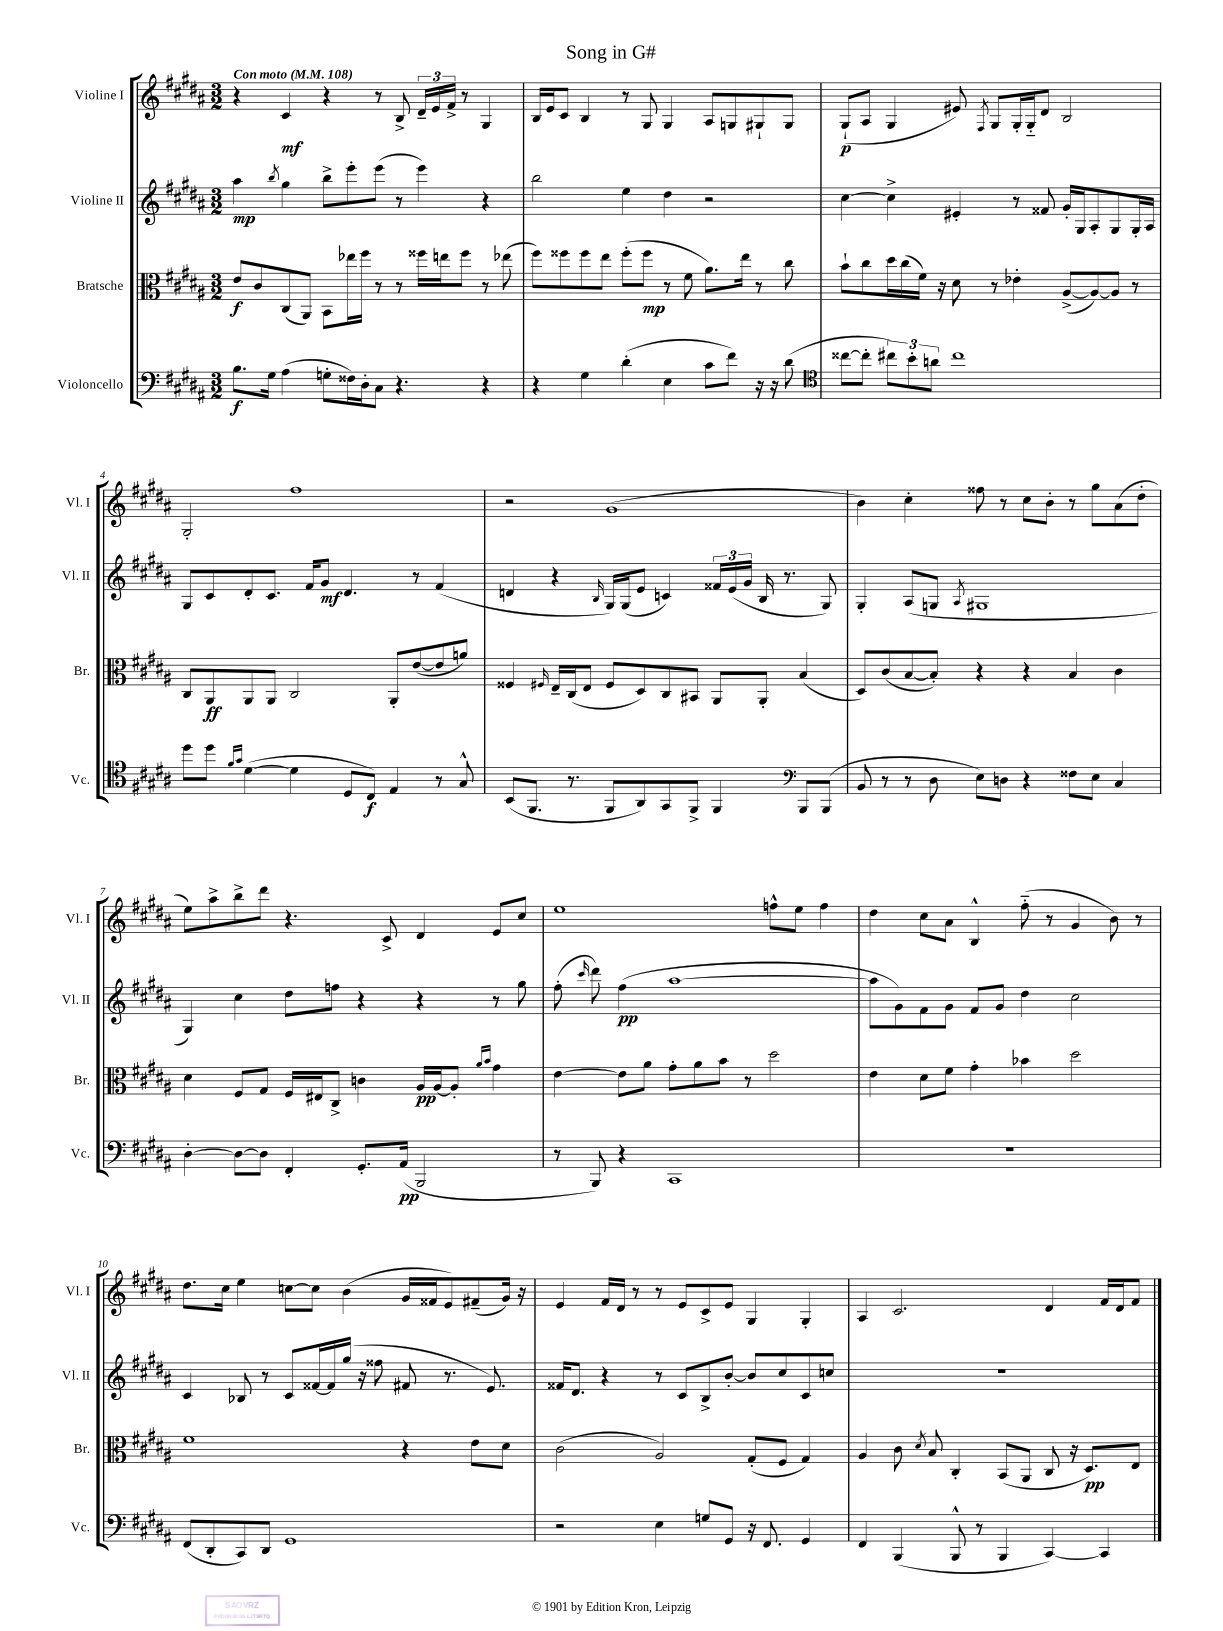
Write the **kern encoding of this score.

**kern	**kern	**kern	**kern
*staff4	*staff3	*staff2	*staff1
*clefF4	*clefC3	*clefG2	*clefG2
*k[f#c#g#d#a#]	*k[f#c#g#d#a#]	*k[f#c#g#d#a#]	*k[f#c#g#d#a#]
*M3/2	*M3/2	*M3/2	*M3/2
*MM108	*MM108	*MM108	*MM108
8.B\L	8e/L	4aa#\	4r
.	8c#/	.	.
16G#\Jk	.	.	.
.	.	8qbb/	.
(4A#\	(8C#/	4gg#\	4c#/
.	8AA#/J)	.	.
8G'\L	8BB\L	8bb^\L	4r
16F##\L)	16ee-\L	8eee'\	.
16D#'\J	16ff#\JJ	.	.
8C#\J	8r	(8eee\J	8r
4.r	8r	8r	8B^/
.	16ff##\LL	4eee\)	24d#~/LL
.	.	.	24e/
.	16ee\J	.	.
.	.	.	24f#^/JJ
.	8ff##\J	.	8r
4r	8r	4r	4G#/
.	(8ee-\	.	.
=	=	=	=
4r	8ff#\L)	2bb\	16B/LL
.	.	.	16e/J
.	8ff##\	.	8c#/J
4G#\	8ff##\	.	4B/
.	8ee\J	.	.
(4d#'\	(8ff##'\L	4ee\	8r
.	8ff##\J	.	8G#/
4E\	8r	4dd#\	4G#/
.	8f#\	.	.
8c#\L	8.a#\L)	2r	8A#/L
8f#\J)	.	.	8G/
.	16ee\Jk	.	.
16r	8r	.	8G#`/
16r	.	.	.
(8d#\	8cc#\	.	8G#/J
=	=	=	=
*clefC4	*	*	*
[8cc##\L	8b`\L	[4cc#\	(8G#`/L
8cc##'\]J	8cc#\	.	8A#/J
12cc#\L)	16dd#\L	4cc#^\]	4G#/
.	(16cc#\	.	.
12b'\	.	.	.
.	16f#\JJ)	.	.
12a\J	.	.	.
.	16r	.	.
1cc#	8d#\	4e#'/	8e#/)
.	.	.	8qF#/
.	8r	.	8G#/L
.	4e-'\	8r	16G#'/L
.	.	.	16G#'~/J
.	.	8f##/	8d#/J
.	([8A#^/L	16g#'/LL	2B/
.	.	16G#/J	.
.	8A#/_)	8A#'/	.
.	8A#/]J	8G#/	.
.	8r	16G#'/L	.
.	.	16A#/JJ	.
=	=	=	=
8dd#\L	8C#/L	8G#/L	2G#'/
8dd#\J	8AA#/	8c#/	.
16qqf#/LL	.	.	.
16qqg#/JJ	.	.	.
([4d#\	8AA#/	8d#'/	.
.	8AA#/J	8.c#/J	.
4d#\]	2C#/	.	1ff#
.	.	16f#/LK	.
.	.	8g#/J	.
8D#/L	.	4.d#/	.
8C#/J)	.	.	.
4E/	8AA#'/L	.	.
.	([8e/	8r	.
8r	8e/]	(4f#/	.
8G#^^/	8a/J)	.	.
=	=	=	=
(8BB/L	4F##/	4d/	2r
8.FF#/J	.	.	.
.	16qqF#/	.	.
.	16E~/LL	4r	.
8.r	(16C#/J	.	.
.	8E/J	.	.
.	.	16qqB/	.
8FF#/L	8F#/L	16G#/LL)	(1g#
.	.	(16G#/J	.
8AA#/)	8D#/)	8e/J	.
8GG#/	8C#/	4c/)	.
8FF#^/J	8BB#/J	.	.
4FF#/	8AA#/L	24f##/LL	.
.	.	(24e/	.
.	.	24g#/JJ	.
.	8AA#'/J	16B/	.
.	.	8.r	.
*clefF4	*	*	*
8BBB/L	(4B/	.	.
(8BBB/J	.	8G#/)	.
=	=	=	=
8BB/	8D#/L)	4G#'/	4b\)
8r	(8c#/	.	.
8r	[8B/	(8A#/L	4cc#'\
8D#\	8B'/]J)	8G/J	.
.	.	8qA#/	.
8E\L)	4r	1G#	8ff##\
8D\J	.	.	8r
4r	4r	.	8cc#\L
.	.	.	8b'\J
8F##\L	4B/	.	8r
8E\J	.	.	8gg#\L
4C#/	4c#\	.	(8a#\
.	.	.	8dd#'\J
=	=	=	=
[4D#'\	4d#\	4G#/)	8ee\L)
.	.	.	8aa#^\
8D#\_L	8F#/L	4cc#\	8bb^\
8D#\]J	8G#/J	.	8ddd#\J
4FF#'/	16F#/LL	8dd#\L	4.r
.	16E#/J	.	.
.	8C#^/J	8ff\J	.
8.GG#'/L	4c\	4r	.
.	.	.	8c#^/
(16AA#/Jk	.	.	.
2BBB/	16A#/LL	4r	4d#/
.	[16A#/J	.	.
.	8A#'/]J	.	.
.	16qqa#/LL	.	.
.	16qqb/JJ	.	.
.	4g#\	8r	8e/L
.	.	8gg#\	8cc#/J
=	=	=	=
8r	[4e\	(8ff#'\	1ee
.	.	16qqccc#/	.
8BBB/)	.	8ddd#\)	.
4r	8e\]L	(4ff#\	.
.	8a#\J	.	.
1CC#	8g#'\L	[1aa#	.
.	8a#\	.	.
.	8b\J	.	.
.	8r	.	.
.	2dd#\	.	8ff^^\L
.	.	.	8ee\J
.	.	.	4ff\
=	=	=	=
1.r	4e\	8aa#\]L	4dd#\
.	.	8g#\)	.
.	8d#\L	8f#\	8cc#\L
.	8f#\J	8g#\J	8a#\J
.	4g#'\	8f#/L	4B^^/
.	.	8g#/J	.
.	4b-\	4dd#\	(8ff#'~\
.	.	.	8r
.	2dd#\	2cc#\	4g#/
.	.	.	8b\)
.	.	.	8r
=	=	=	=
(8FF#/L	1f#	4c#/	8.dd#\L
8DD#'/	.	.	.
.	.	.	16cc#\Jk
8CC#/)	.	8B-/	4ee\
8DD#/J	.	8r	.
1GG#	.	8c#/L	[8cc\L
.	.	[16f##/L	8cc\]J
.	.	16f##/]	.
.	.	(16gg#/JJ	(4b\
.	.	16r	.
.	.	8ff##\	.
.	4r	8f#/	16g#/LL
.	.	.	16f##/J
.	.	8.r	8e/)
.	8e\L	.	(8f#~/
.	.	8.e/)	.
.	8d#\J	.	16g#/Jk)
.	.	.	16r
=	=	=	=
2r	(2c#\	16f##/LK	4e/
.	.	8.d#/J	.
.	.	4r	16f#/LL
.	.	.	16d#/JJ
.	.	.	8r
4E\	2A#/)	8r	8r
.	.	8c#/L	8e/L
8G/L	.	8B^/	8c#^/
8GG#/J	.	[8b'/J	8e/J
16r	(8G#'/L	8b/]L	4G#/
8.FF#/	.	.	.
.	8F#/J	8cc#/	.
4GG#/	4G#/)	8c#/	4G#'/
.	.	8cc/J	.
=	=	=	=
4FF#/	4A#/	1.r	4A#/
(4BBB/	8c#\	.	2.c#/
.	8qd#/	.	.
.	8B/	.	.
8BBB^^/	4C#'/	.	.
8r	.	.	.
4BBB/	(8BB/L	.	.
.	8AA#/J	.	.
[4CC#/)	8C#/	.	4d#/
.	16r	.	.
.	8.D#/L)	.	.
4CC#/]	.	.	16f#/LL
.	.	.	16d#/J
.	8E/J	.	8f#/J
==	==	==	==
*-	*-	*-	*-
